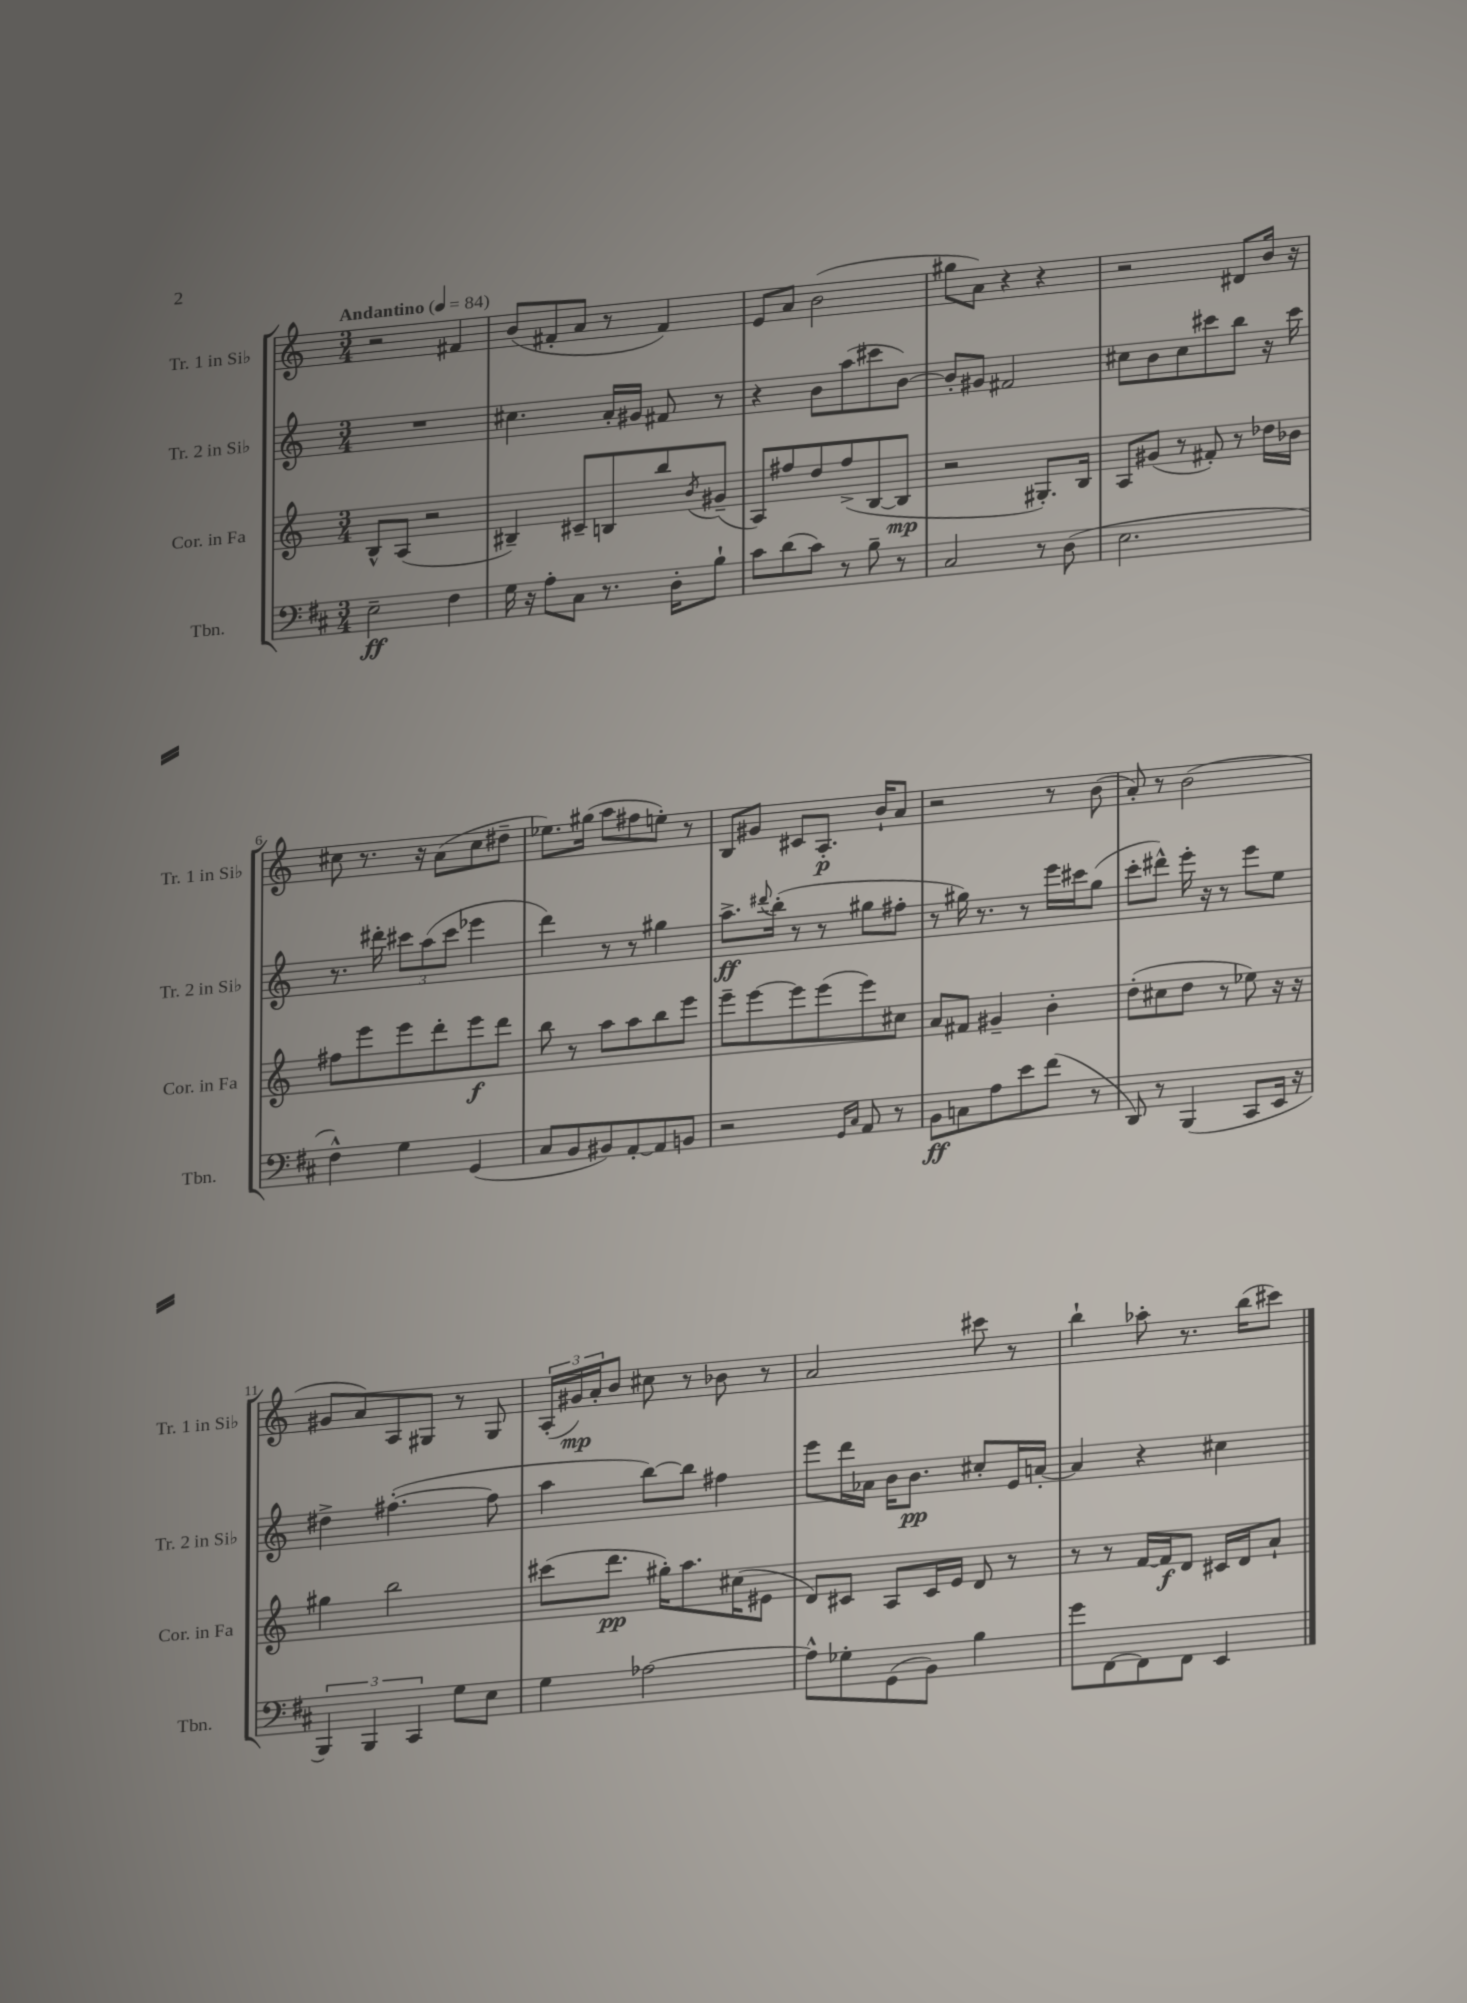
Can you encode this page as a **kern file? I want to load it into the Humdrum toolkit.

**kern	**dynam	**kern	**dynam	**kern	**dynam	**kern	**dynam
*part4	*part4	*part3	*part3	*part2	*part2	*part1	*part1
*staff4	*staff4	*staff3	*staff3	*staff2	*staff2	*staff1	*staff1
*I"Tbn.	*	*I"Cor. in Fa	*	*I"Tr. 2 in Si♭	*	*I"Tr. 1 in Si♭	*
*I'Tbn.	*	*I'Cor. in Fa	*	*I'Tr. 2 in Si♭	*	*I'Tr. 1 in Si♭	*
*clefF4	*	*clefG2	*	*clefG2	*	*clefG2	*
*k[f#c#]	*	*k[]	*	*k[]	*	*k[]	*
*M3/4	*	*M3/4	*	*M3/4	*	*M3/4	*
*MM84	*	*MM84	*	*MM84	*	*MM84	*
=1	=1	=1	=1	=1	=1	=1	=1
!	!	!	!	!	!	!LO:TX:a:B:t=Andantino	!
2E~\	ff	8B^^/L	.	2.r	.	2r	.
.	.	(8A/J	.	.	.	.	.
.	.	2r	.	.	.	.	.
4F#\	.	.	.	.	.	4f#X/	.
=2	=2	=2	=2	=2	=2	=2	=2
16G\	.	4B#X~/)	.	4.cc#X\	.	(8b/L	.
16r	.	.	.	.	.	.	.
8A'\L	.	.	.	.	.	8f#X'/	.
8C#\J	.	8c#X~/L	.	.	.	8a/J	.
8.r	.	8Bn/	.	16a'/LL	.	8r	.
.	.	.	.	16g#X/JJ	.	.	.
.	.	8bb/	.	8f#X/	.	4f#/)	.
16D'\KL	.	.	.	.	.	.	.
.	.	8qb/	.	.	.	.	.
8B`\J	.	(8g#X~/J	.	8r	.	.	.
=3	=3	=3	=3	=3	=3	=3	=3
8c#\L	.	8A/L)	.	4r	.	8e/L	.
(8d\	.	8ff#X/	.	.	.	8a/J	.
8c#\J)	.	8dd/	.	8b\L	.	(2b\	.
8r	.	(8ff#^/	.	(8aa\	.	.	.
8B~\	.	[8B/	.	8ccc#X\	.	.	.
8r	.	8B/J]	mp	[8b\J)	.	.	.
=4	=4	=4	=4	=4	=4	=4	=4
2C#/	.	2r	.	8b'/L]	.	8gg#X\L	.
.	.	.	.	8g#X/J	.	8a\J)	.
.	.	.	.	2f#X/	.	4r	.
8r	.	8.G#X'/L)	.	.	.	4r	.
(8D\	.	.	.	.	.	.	.
.	.	16B/Jk	.	.	.	.	.
=5	=5	=5	=5	=5	=5	=5	=5
2.E\	.	8A/L	.	8cc#X\L	.	2r	.
.	.	(8g#X/J	.	8b\	.	.	.
.	.	8r	.	8cc#\	.	.	.
.	.	8f#X'/)	.	8ccc#X\	.	.	.
.	.	8r	.	8bb\J	.	8d#X/L	.
.	.	16dd-X\LL	.	16r	.	16b/Jk	.
.	.	16b-X\JJ	.	16ccc#\	.	16r	.
!!LO:LB:g=z
=6	=6	=6	=6	=6	=6	=6	=6
4F#^^\)	.	8ff#X\L	.	8.r	.	8cc#X\	.
.	.	8eee\	.	.	.	8.r	.
.	.	.	.	16ddd#X'\	.	.	.
4G\	.	8eee\	.	12ccc#X\L	.	.	.
.	.	.	.	.	.	16r	.
.	.	.	.	(12aa\	.	.	.
.	.	8ddd'\	.	.	.	(8a\L	.
.	.	.	.	12ccc#\J	.	.	.
(4GG/	.	8eee\	f	4eee-X\	.	8cc#\	.
.	.	8ddd\J	.	.	.	8dd#X~\J	.
=7	=7	=7	=7	=7	=7	=7	=7
8C#/L	.	8bb\	.	4ddd\)	.	8.ee-X\L)	.
8BB/	.	8r	.	.	.	.	.
.	.	.	.	.	.	(16gg#X\Jk	.
8BB#X/)	.	8aa\L	.	8r	.	8aa\L	.
[8AA'/	.	8aa\	.	8r	.	8ff#X\	.
8AA/]	.	8bb\	.	4gg#X\	.	8een'\J)	.
8BBn/J	.	8eee\J	.	.	.	8r	.
=8	=8	=8	=8	=8	=8	=8	=8
2r	.	8eee~\L	.	8.aa^\L	ff	8B/L	.
.	.	[8eee\	.	.	.	8g#X/J	.
.	.	.	.	8qqddd#X/	.	.	.
.	.	.	.	(16bb'\Jk	.	.	.
.	.	8eee\]	.	8r	.	8c#X/L	.
.	.	(8eee\	.	8r	.	8.A'/J	p
16qqGG/LL	.	.	.	.	.	.	.
16qqC#/JJ	.	.	.	.	.	.	.
8AA/	.	8eee\)	.	8gg#X\L	.	.	.
.	.	.	.	.	.	16b`/KL	.
8r	.	8cc#X\J	.	8ff#X'\J	.	8a/J	.
=9	=9	=9	=9	=9	=9	=9	=9
8BB\L	ff	8a/L	.	8r	.	2r	.
8Cn\	.	8f#X/J	.	16gg#X\)	.	.	.
.	.	.	.	8.r	.	.	.
8A\	.	4g#X~/	.	.	.	.	.
8e\	.	.	.	8r	.	.	.
(8f#\J	.	4b'\	.	16eee\LL	.	8r	.
.	.	.	.	16ccc#X\J	.	.	.
8r	.	.	.	(8gg#\J	.	(8b\	.
=10	=10	=10	=10	=10	=10	=10	=10
8DD/)	.	(8dd'\L	.	8ccc'\L	.	8a'/)	.
8r	.	8cc#X\	.	8ddd#X^^\J)	.	8r	.
(4BBB/	.	8dd\J	.	16eee'\	.	(2b\	.
.	.	.	.	16r	.	.	.
.	.	8r	.	8r	.	.	.
8CC#/L	.	8ee-X\)	.	8eee\L	.	.	.
16EE/Jk	.	16r	.	8ee\J	.	.	.
16r	.	16r	.	.	.	.	.
!!LO:LB:g=z
=11	=11	=11	=11	=11	=11	=11	=11
6BBB/)	.	4gg#X\	.	4dd#X^\	.	8g#X/L	.
.	.	.	.	.	.	8a/)	.
6BBB/	.	.	.	.	.	.	.
.	.	2bb\	.	([4.ff#X'\	.	8A/	.
6CC#/	.	.	.	.	.	.	.
.	.	.	.	.	.	8G#X/J	.
8G\L	.	.	.	.	.	8r	.
8E\J	.	.	.	8ff#\]	.	8G#/	.
=12	=12	=12	=12	=12	=12	=12	=12
4G\	.	(8ccc#X\L	.	4aa\	.	(24A'/LL	.
.	.	.	.	.	.	24g#X/)	mp
.	.	.	.	.	.	24a'/J	.
.	.	8.ddd\J	pp	.	.	8b/J	.
[2A-X\	.	.	.	[8bb\L)	.	8cc#X\	.
.	.	16gg#X'\KL)	.	.	.	.	.
.	.	8.aa\	.	8bb\J]	.	8r	.
.	.	.	.	4ff#X\	.	8b-X\	.
.	.	(16cc#X\K	.	.	.	.	.
.	.	8e#X\J	.	.	.	8r	.
=13	=13	=13	=13	=13	=13	=13	=13
8A-^^\L]	.	8d/L)	.	8eee\L	.	2a/	.
8G-X'\	.	8c#X/J	.	16ddd\L	.	.	.
.	.	.	.	16a-X\JJ	.	.	.
(8GG\	.	8A/L	.	16b\KL	.	.	.
.	.	.	.	8.b\J	pp	.	.
8BB\J)	.	16c#/L	.	.	.	.	.
.	.	16e/JJ	.	.	.	.	.
4B\	.	8d/	.	8cc#X'/L	.	8ccc#X\	.
.	.	8r	.	16e/L	.	8r	.
.	.	.	.	[16an'/JJ	.	.	.
=14	=14	=14	=14	=14	=14	=14	=14
8g\L	.	8r	.	4a/]	.	4bb`\	.
[8FF#\	.	8r	.	.	.	.	.
8FF#\]	.	[16f/LL	.	4r	.	8aa-X'\	.
.	.	16f/J]	f	.	.	.	.
8FF#\J	.	8d/J	.	.	.	8.r	.
4EE/	.	16c#X/LL	.	4cc#X\	.	.	.
.	.	16d/J	.	.	.	(16bb\KL	.
.	.	8a`/J	.	.	.	8ccc#X\J)	.
==	==	==	==	==	==	==	==
*-	*-	*-	*-	*-	*-	*-	*-
